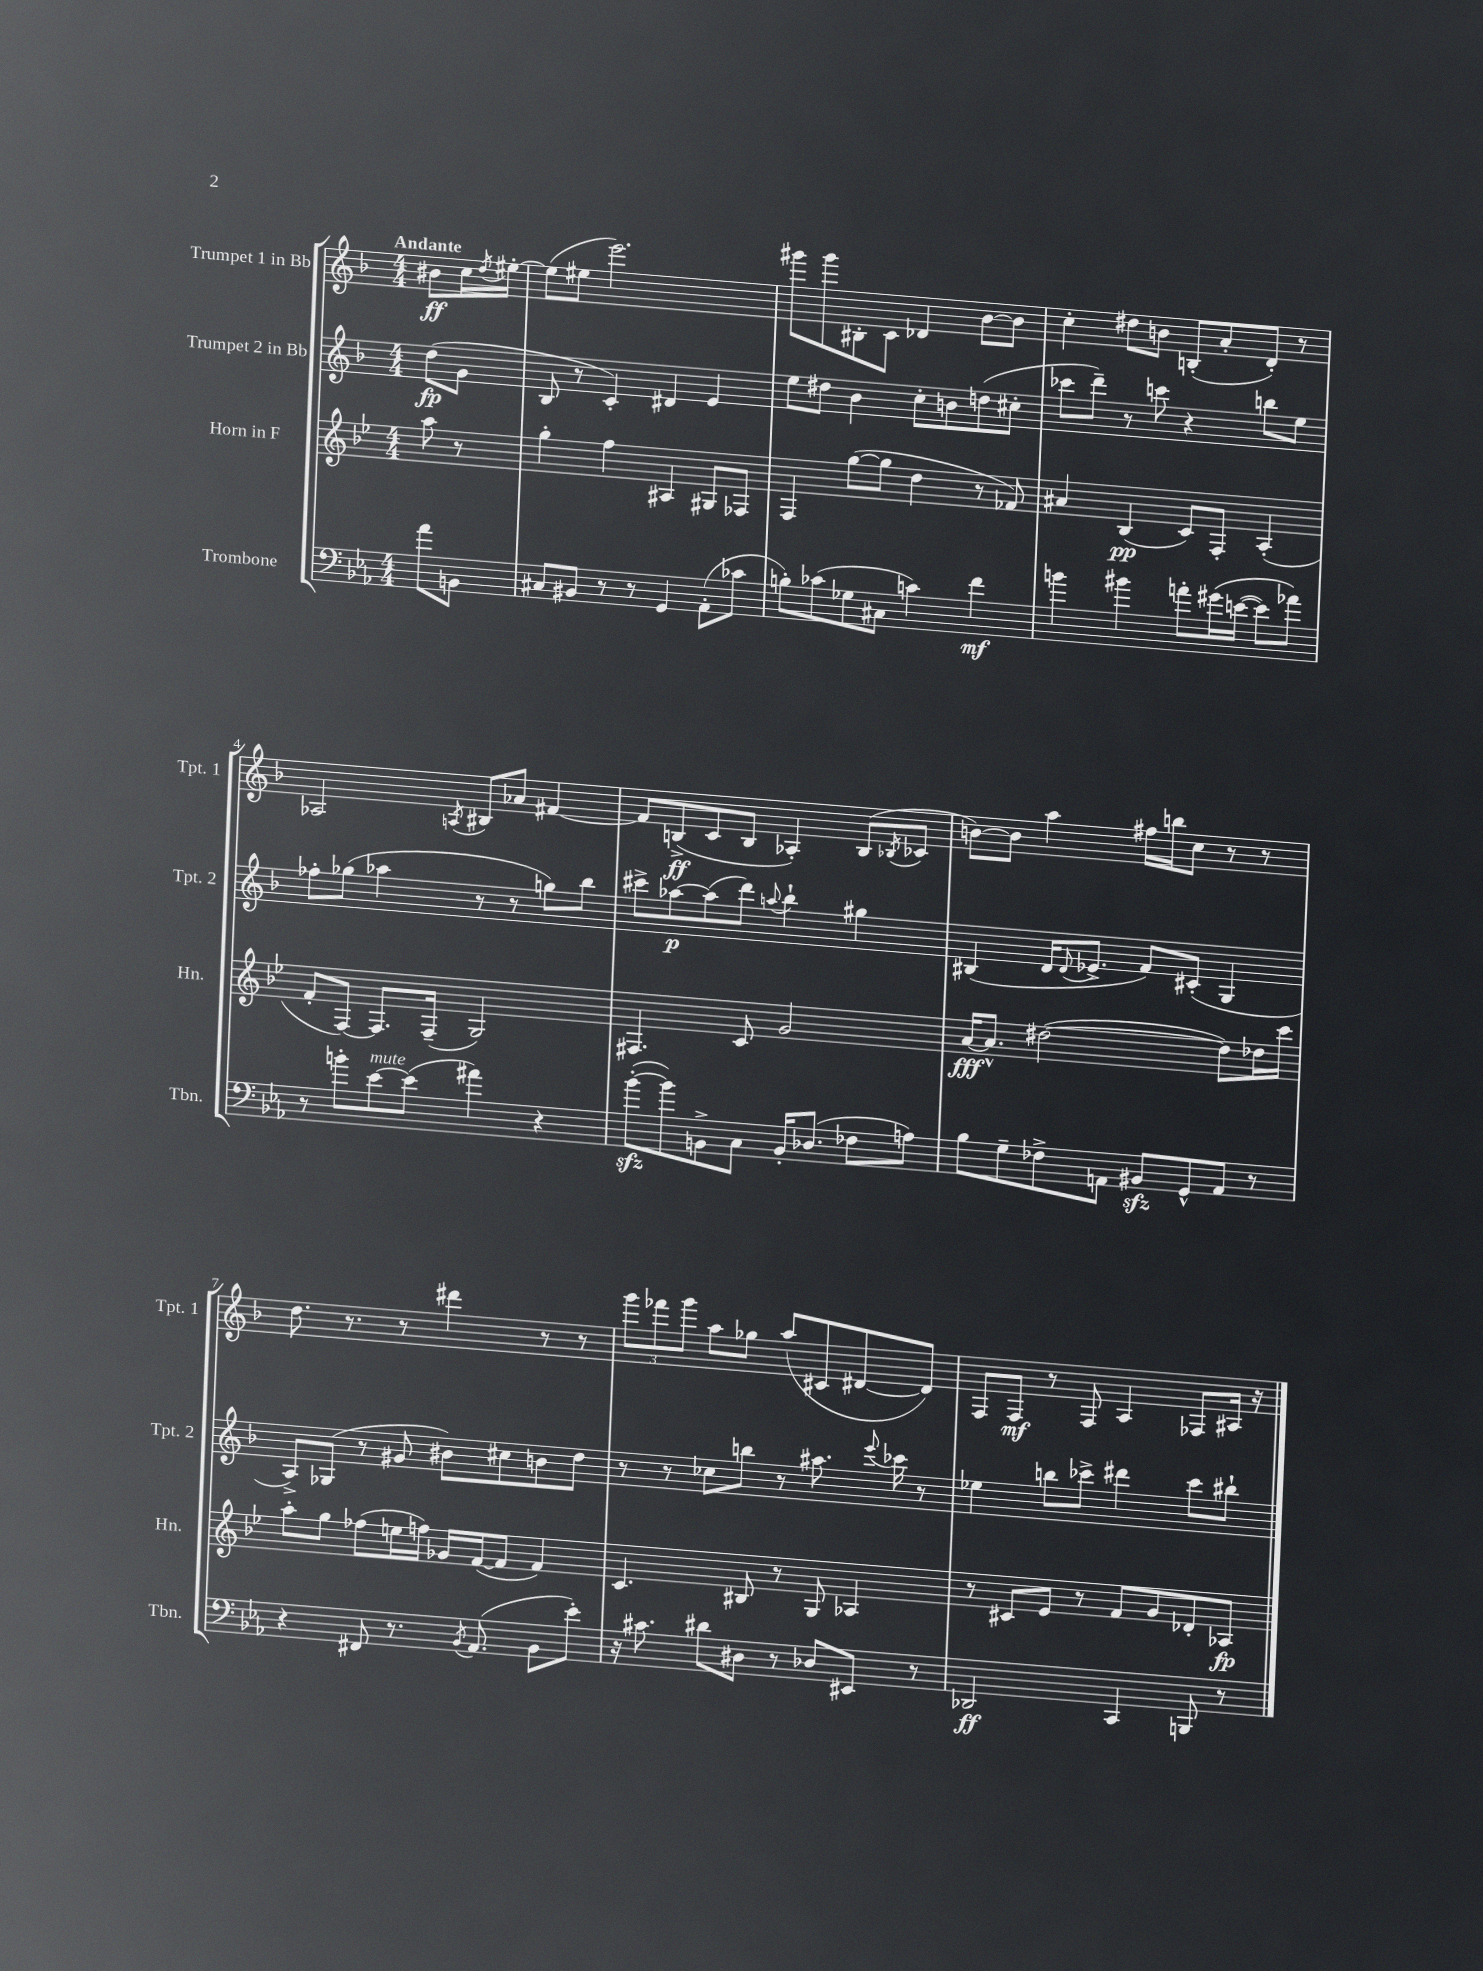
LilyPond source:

<<
\new StaffGroup <<
\new Staff = "s0" \with { instrumentName = "Trumpet 1 in Bb" shortInstrumentName = "Tpt. 1" } {
    \clef treble \key f \major \numericTimeSignature \time 4/4 \partial 4 \tempo "Andante"
    bis'8\ff c''16 \acciaccatura { d''8 } eis''16~-. |
    eis''8( eis''8 e'''2.) |
    gis'''8 gis'''8 bis8-. c'8 des'4 bes'8~ bes'8 |
    c''4-. dis''8 b'8 b8-.( a'8-. d'8-.) r8 |
    aes2 \acciaccatura { a8 } bis8 aes'8 fis'4~ |
    fis'8 b8->\ff( c'8 b8 aes4-.) b8( \acciaccatura { bes8 } ces'8 |
    b'8~) b'8 a''4 fis''16 b''16 c''8 r8 r8 |
    d''8. r8. r8 dis'''4 r8 r8 |
    \tuplet 3/2 { g'''8 fes'''8 g'''8 } a''8 ges''8 a''8( cis'8 dis'8~ dis'8) |
    f8 f8\mf r8 f8 a4 fes8 ais16 r16 \bar "|." |
}
\new Staff = "s1" \with { instrumentName = "Trumpet 2 in Bb" shortInstrumentName = "Tpt. 2" } {
    \clef treble \key f \major \numericTimeSignature \time 4/4 \partial 4
    d''8\fp( g'8 |
    bes8 r8 c'4-.) dis'4 e'4 |
    e''8 dis''8 bes'4 c''8-. b'8 d''8( cis''8-. |
    ces'''8 d'''8--) r8 c'''8 r4 b''8 e''8 |
    fes''8-. ges''8( aes''4 r8 r8 g''8) bes''8 |
    cis'''8-> aes''8~\p aes''8( d'''8) \appoggiatura { a''8 } bes''4-! gis''4 |
    bis4( d'16 \appoggiatura { d'8 } ees'8.-> f'8) cis'8-.( g4 |
    a8->) ges8( r8 gis'8 bis'8) cis''8 b'8 d''8 |
    r8 r8 ces''8 b''8 r8 ais''8. \appoggiatura { e'''8 } ces'''16 r8 |
    ees''4 b''8 ces'''8-> dis'''4 ces'''8 bis''8-! \bar "|." |
}
\new Staff = "s2" \with { instrumentName = "Horn in F" shortInstrumentName = "Hn." } {
    \clef treble \key bes \major \numericTimeSignature \time 4/4 \partial 4
    a''8 r8 |
    g''4-. f''4 ais4 gis8 fes8 |
    f4 g''8~( g''8 d''4 r8 fes'8) |
    ais'4 bes4\pp( c'8) f8-. a4-.( |
    f'8-. f8~) f8. f16--( g2) |
    fis4. c'8 g'2 |
    a'16~\fff a'8.-^ dis''2~( dis''8) des''16 c'''16 |
    a''8-. g''8 fes''8( e''16 f''16) ges'16 f'16~( f'8 f'4) |
    c'4. bis8 r8 g8 aes4 |
    r8 cis'8 ees'8 r8 f'8 g'8 des'8-. aes8\fp \bar "|." |
}
\new Staff = "s3" \with { instrumentName = "Trombone" shortInstrumentName = "Tbn." } {
    \clef bass \key ees \major \numericTimeSignature \time 4/4 \partial 4
    aes'8 b,8 |
    cis8 bis,8 r8 r8 g,4 aes,8-.( ces'8 |
    b8-.) ces'8( ges8 cis8 c'4) f'4\mf |
    b'4 bis'4 a'8-. gis'16\( e'16~( e'8) aes'8\) |
    r8 b'8-. ees'8~^\markup { \italic "mute" } ees'8( ais'4) r4 |
    bes'8~-.\sfz( bes'8) b,8-> c8 b,16-. des8.( fes8 a8) |
    bes8 g8-- fes8-> a,8 bis,8\sfz g,8-^ a,8 r8 |
    r4 fis,8 r8. \acciaccatura { bes,8 } aes,8.( bes,8 ees'8-.) |
    r16 cis'8. dis'8 dis8 r8 des8 eis,8 r8 |
    des,2\ff c,4 b,,8 r8 \bar "|." |
}
>>
>>
